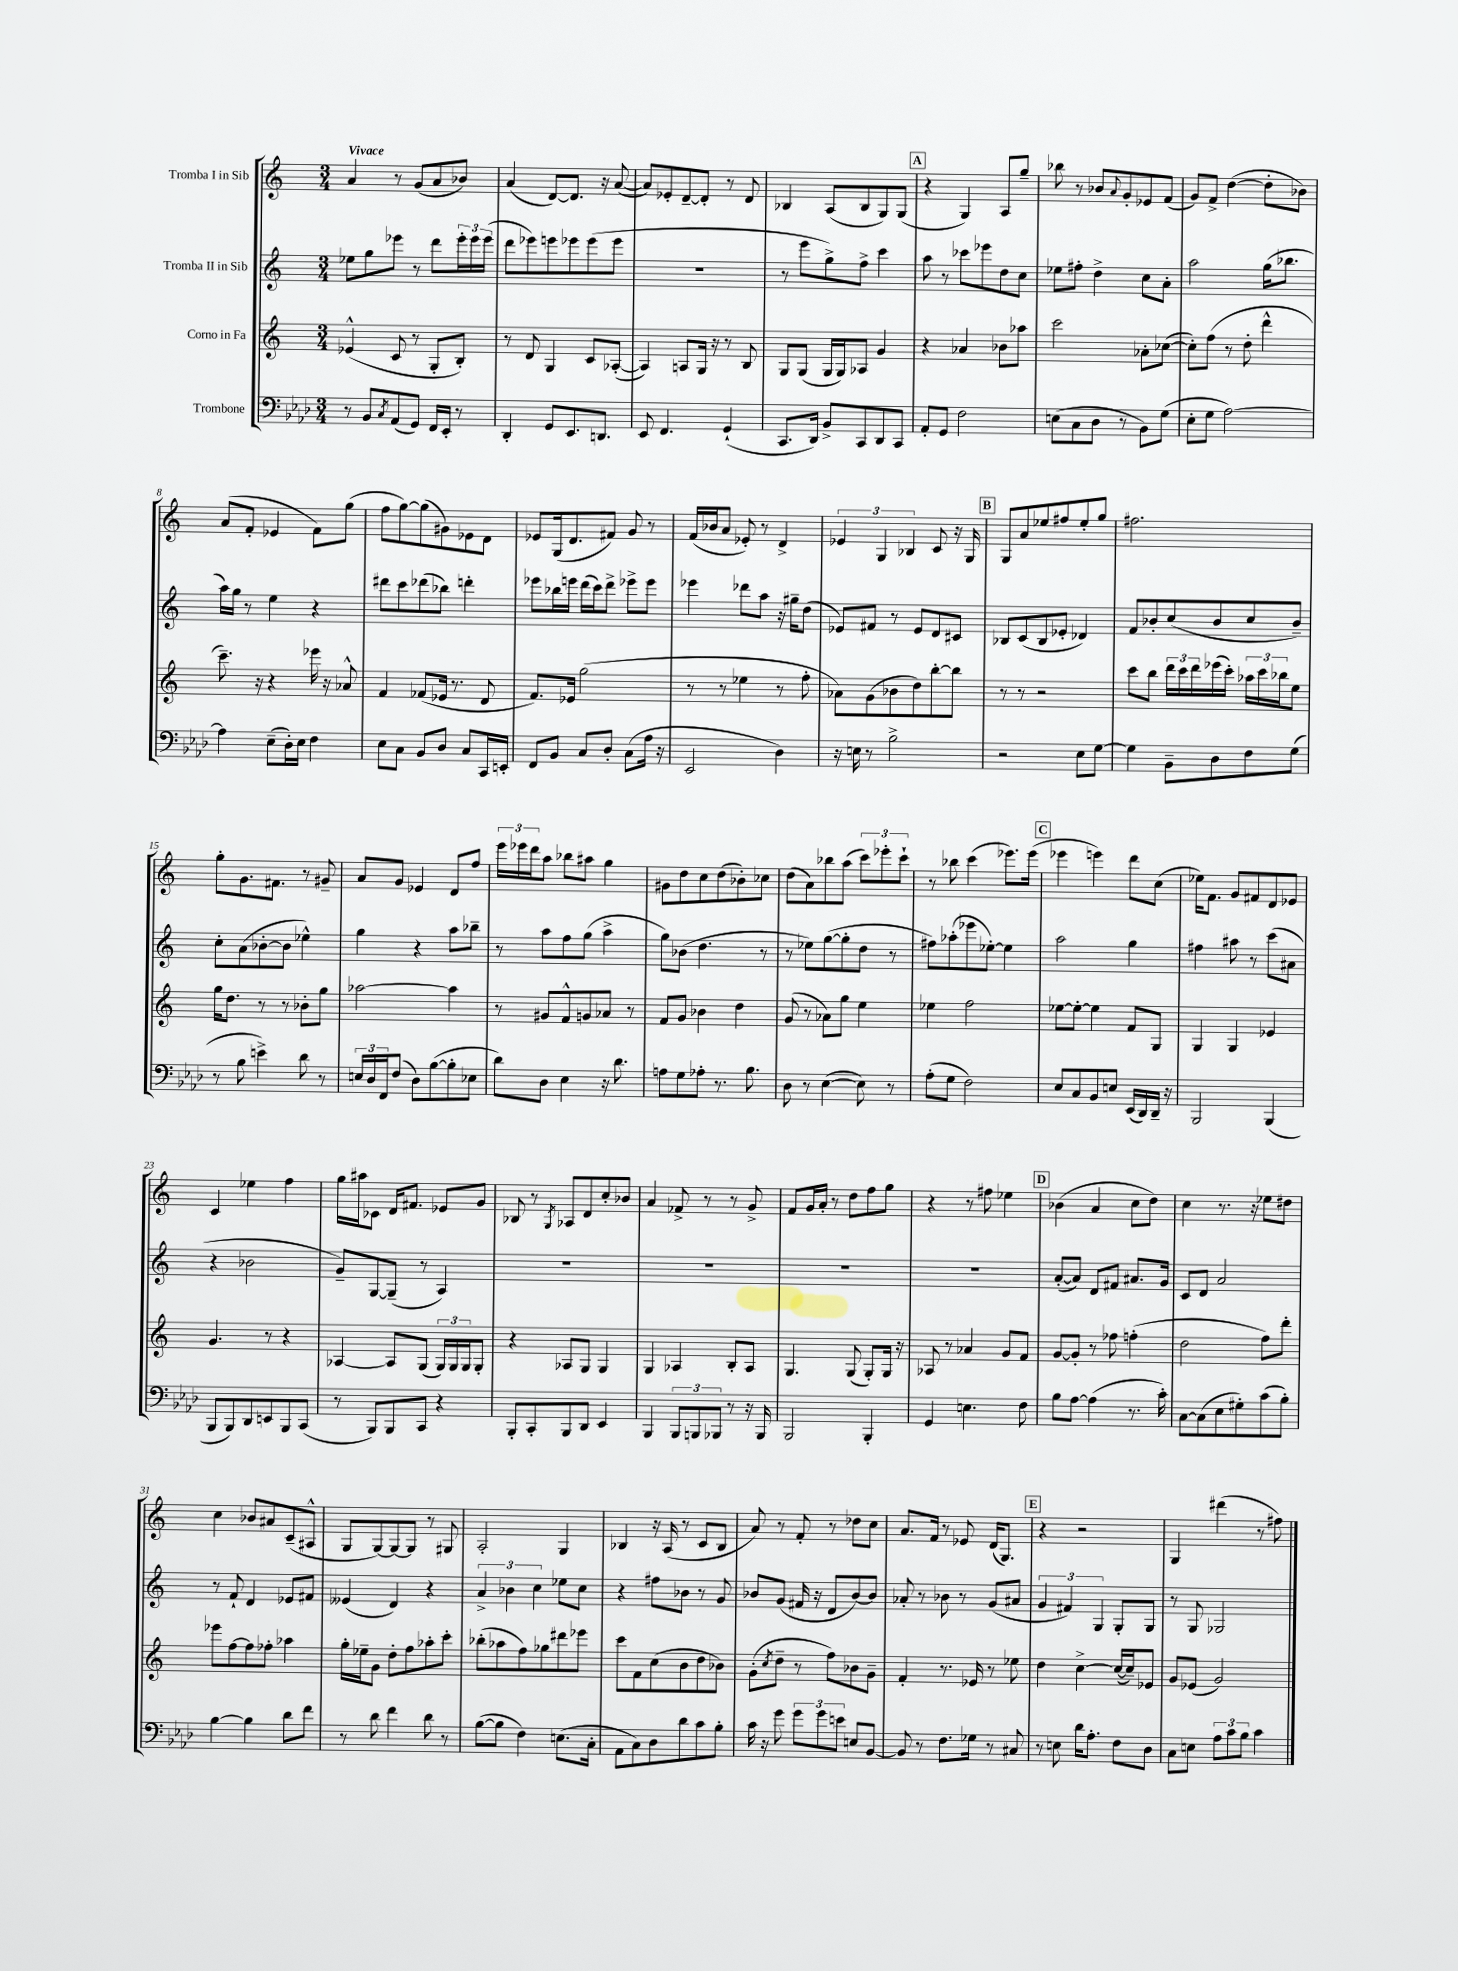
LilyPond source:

<<
\new StaffGroup <<
\new Staff = "s0" \with { instrumentName = "Tromba I in Sib" } {
    \clef treble \key c \major \numericTimeSignature \time 3/4 \tempo "Vivace"
    a'4 r8 g'8( a'8 bes'8) |
    a'4( d'8~) d'8. r16 a'8~( |
    a'8) ees'8-. d'8~-- d'8-. r8 d'8 |
    bes4 a8( bes8 g8) g8( |
    \mark \markup { \box "A" } r4 g4) a8 g''8-- |
    bes''8 r8 bes'8 \appoggiatura { a'8 } g'8-. ees'8 f'8( |
    g'8) f'8-> d''4~( d''8-. bes'8) |
    a'8( f'8-. ees'4 f'8) g''8( |
    f''8 g''8~) g''8( gis'8) ees'8 d'8 |
    ees'8 g16( d'8. fis'8) g'8 r8 |
    f'16( bes'16 a'8 ees'8-.) r8 d'4-> |
    \tuplet 3/2 { ees'4 g4 bes4 } c'8 r16 g16 |
    \mark \markup { \box "B" } g8 a'8 ees''8 fis''8 ees''8-. g''8 |
    fis''2. |
    g''8-. g'8. fis'8. r8 gis'8-- |
    a'8 g'8 ees'4 d'8 f''8 |
    \tuplet 3/2 { e'''16 ees'''16 d'''16 } a''8 bes''8 ais''8 g''4 |
    gis'8 d''8 c''8 d''8( bes'8-.) ces''8 |
    d''8( a'8) bes''8 a''8( \tuplet 3/2 { c'''8) ees'''8-. c'''8-! } |
    r8 bes''8 c'''4( ees'''8.) ees'''16( |
    \mark \markup { \box "C" } ees'''4 e'''4) d'''8 c''8( |
    ees''16) f'8. g'8 fis'8 d'8 ees'8 |
    c'4 ees''4 f''4 |
    g''16 ais''16 ces'8 d'16 fis'8. ees'8 g'8 |
    bes8 r8 \acciaccatura { g8 } aes8 d'8 c''8-. bes'8 |
    a'4 fes'8-> r8 r8 g'8-> |
    f'8 g'16 a'16-. r8 d''8 f''8 g''8 |
    r4 r8 fis''8 ees''4 |
    \mark \markup { \box "D" } bes'4( a'4 c''8 d''8) |
    c''4 r8. r16 ees''8 dis''8 |
    c''4 bes'8 ais'8 c'8--( ais8-^ |
    g8 g8~) g8~ g8 r8 gis8 |
    a2-. g4 |
    bes4 r16 a16( r8 c'8 bes8 |
    a'8) r8 f'8-. r8 des''8 c''8 |
    a'8. f'16 r8 ees'8 d'16( g8.) |
    \mark \markup { \box "E" } r4 r2 |
    g4 dis'''4( r8 fis''8) \bar "|." |
}
\new Staff = "s1" \with { instrumentName = "Tromba II in Sib" } {
    \clef treble \key c \major \numericTimeSignature \time 3/4
    ees''8 g''8 ees'''8 r8 d'''8 \tuplet 3/2 { ees'''16-. ees'''16 ees'''16( } |
    d'''8 ees'''8) e'''8 ees'''8 ees'''8( ees'''8 |
    R2. |
    r8 e'''8 g''8->) f''8-> c'''4 |
    \mark \markup { \box "A" } a''8 r8 ces'''8 ees'''8 d''8 c''8 |
    ees''8 fis''8-. d''4-> c''8 a'8-. |
    a''2 g''16( bes''8. |
    a''16) g''16 r8 e''4 r4 |
    dis'''8 c'''8 des'''8( bes''8) d'''4-. |
    ees'''8 bes''16 e'''16 d'''16( c'''16) d'''8-> ees'''8-> ees'''8 |
    ees'''4 des'''8 a''8 r16 gis''16-- d''8( |
    ees'8) fis'8 r8 ees'8 d'8 cis'8 |
    \mark \markup { \box "B" } bes8 c'8( bes8 ees'8-. des'4) |
    f'8 bes'8-. c''8( bes'8 c''8 bes'8--) |
    c''8-. a'8( bes'8~-. bes'8 ees''4-^) |
    g''4 r4 a''8 bes''8-- |
    r8 a''8 f''8 g''8( a''4-> |
    g''8) bes'8( d''4. r8 |
    r8 ees''8) g''8~( g''8-. d''8 r8 |
    fis''8) aes''8-.( ees'''8 ees''8~-.) ees''4 |
    \mark \markup { \box "C" } a''2 g''4 |
    fis''4 ais''8 r8 c'''8( ais'8 |
    r4 bes'2 |
    g'8--) g8~ g8--( r8 a4) |
    R2. |
    R2. |
    R2. |
    R2. |
    \mark \markup { \box "D" } a'8~-.( a'8) d'8 fis'8 ais'8. g'16 |
    c'8 d'8 a'2 |
    r8 f'8-! d'4 ees'8 fis'8 |
    eeses'4( d'4) r4 |
    \tuplet 3/2 { a'4-> bes'4 c''4 } ees''8 c''8 |
    r4 fis''8 bes'8 r8 g'8 |
    bes'8 g'8( fis'16 r16 d'8 bes'8~) bes'8 |
    aes'8-. r8 bes'8 r8 g'8( ais'8 |
    \mark \markup { \box "E" } \tuplet 3/2 { g'4 fis'4) g4 } g8-. g8 |
    r8 g8 ges2 \bar "|." |
}
\new Staff = "s2" \with { instrumentName = "Corno in Fa" } {
    \clef treble \key c \major \numericTimeSignature \time 3/4
    ees'4-^( c'8 r8 g8-. b8-.) |
    r8 d'8 g4 c'8 aes8~-.( |
    aes4) a8 g16 r16 r8 b8 |
    g8 g8( g16 g16) aes8 g'4 |
    \mark \markup { \box "A" } r4 aes'4 bes'8 aes''8 |
    c'''2 aes'8-. ces''8~( |
    ces''8-.) f''8( r8 d''8-. d'''4-^ |
    c'''8.--) r16 r4 ees'''16 r16 aes'8-^ |
    f'4 fes'8( ees'16 r8. d'8 |
    f'8.) ees'16 g''2( |
    r8 r8 ees''4 r8 f''8-. |
    aes'8) g'8( bes'8 d''8) b''8~-. b''8 |
    \mark \markup { \box "B" } r8 r8 r2 |
    c'''8 b''8 \tuplet 3/2 { d'''16 c'''16 d'''16 } ees'''16( c'''16-.) \tuplet 3/2 { aes''16 c'''16 bes''16 } e''8 |
    g''16 d''8. r8 r8 bes'8-. g''8 |
    aes''2~ aes''4 |
    r8 gis'8 f'8-^ g'8 aes'8 r8 |
    f'8 g'8 bes'4 d''4 |
    g'8( r8 aes'8) g''8 e''4 |
    ees''4 f''2 |
    \mark \markup { \box "C" } ees''8~ ees''8~-. ees''4 f'8 g8 |
    g4 g4 ees'4 |
    g'4. r8 r4 |
    aes4~ aes8 g8( \tuplet 3/2 { g16) g16 g16 } g8-. |
    r4 aes8 g8 g4 |
    g4 aes4 b8-. aes8 |
    g4. g8( g8-.) g16 r16 |
    aes8 r8 aes'4 g'8 f'8 |
    \mark \markup { \box "D" } g'8~ g'8-. r8 fes''8 f''4-.( |
    d''2 f''8) d'''8-. |
    ees'''8 f''8~ f''8 fes''8-. aes''4 |
    g''16-. ees''16-- g'8 d''8-. f''8 aes''8-. c'''8-. |
    bes''8-.( aes''8 f''8) ges''8 dis'''8 ees'''8 |
    c'''8 f'8 c''8( b'8 d''8 bes'8) |
    g'8-.( \acciaccatura { c''8 } d''8-- r8 f''8) bes'8 g'8-- |
    f'4-. r8. ees'16 r8 ees''8 |
    \mark \markup { \box "E" } d''4 c''4~-> c''16~( c''16--) ees'8 |
    g'8 ees'8( g'2) \bar "|." |
}
\new Staff = "s3" \with { instrumentName = "Trombone" } {
    \clef bass \key aes \major \numericTimeSignature \time 3/4
    r8 bes,8 \acciaccatura { c8 } aes,8( g,8) f,16 ees,16-. r8 |
    des,4-. g,8 ees,8. d,8. |
    ees,8 f,4. g,4-!( |
    c,8. des,16) bes,8-> c,8 des,8 c,8 |
    \mark \markup { \box "A" } aes,8-. g,8 f2 |
    e8( c8 des8 r8 bes,8) g8( |
    ees8-. g8 aes2~) |
    aes4 ees8--( des16-.) ees16 f4 |
    ees8 c8 bes,8 des8 c8 c,16 e,16-. |
    f,8 bes,8 c8 des8-. c8( aes16 r16 |
    ees,2 des4) |
    r16 e16 r8 bes2-> |
    \mark \markup { \box "B" } r2 ees8 g8~ |
    g4 bes,8-- des8 f8 g8( |
    r8 bes8 e'4->) des'8 r8 |
    \tuplet 3/2 { e16 des16 f,16 } f8( des8) bes8~( bes8-. ees8 |
    des'8) des8 ees4 r16 des'8. |
    a8 g8 aes8-. r8. bes8. |
    des8 r8 ees4~( ees8) r8 |
    aes8-.( g8 f2) |
    \mark \markup { \box "C" } ees8 c8 bes,8 e8 ees,16( des,16) des,16-- r16 |
    bes,,2 bes,,4( |
    bes,,8 bes,,8) des,8 e,8 bes,,8 c,8( |
    r8 bes,,8) bes,,8 c,8 r4 |
    bes,,8-. c,8-. bes,,8 des,8 ees,4 |
    bes,,4 \tuplet 3/2 { bes,,8 b,,8 bes,,8 } r8 r16 bes,,16 |
    bes,,2 bes,,4-. |
    g,4 e4. f8 |
    \mark \markup { \box "D" } bes8 aes8~ aes4( r8. c'16-.) |
    c8~ c8( ees8 gis8-.) c'8( bes8-.) |
    bes4~ bes4 des'8 f'8 |
    r8 des'8 f'4 des'8 r8 |
    bes8~( bes8 f4) e8.( c16-. |
    aes,8 c8) des8 des'8 c'8 bes8-. |
    c'16 r16 g'8 \tuplet 3/2 { g'8 g'8 e'8 } e8 bes,8~ |
    bes,8 r8 f8. ges16 r8 cis8 |
    \mark \markup { \box "E" } r8 e8 des'16 aes8.-. f8 des8 |
    c8 e8 \tuplet 3/2 { aes8 c'8 bes8 } c'4 \bar "|." |
}
>>
>>
